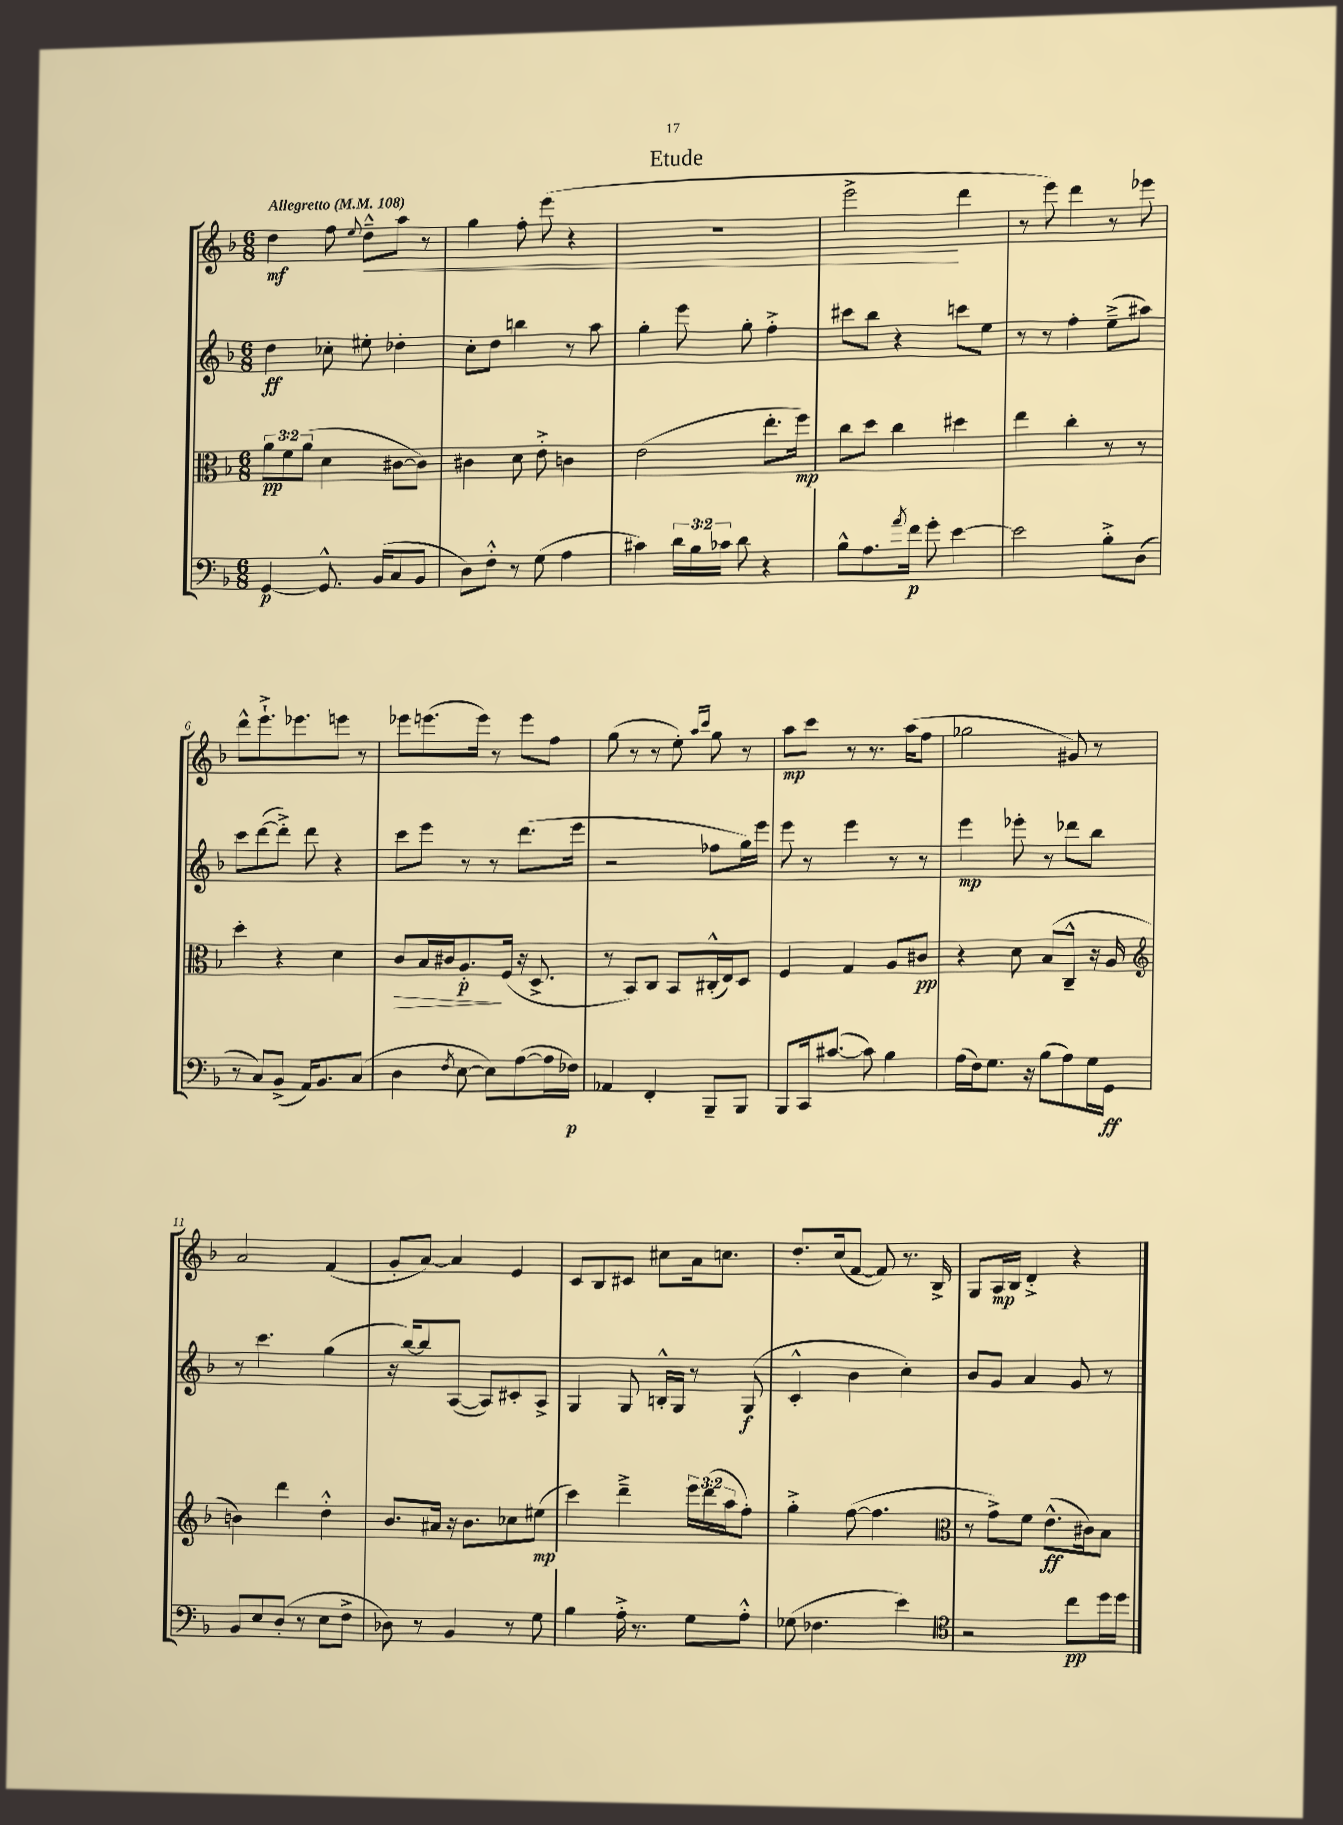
\header { title = "Etude" }
<<
\new StaffGroup <<
\new Staff = "s0" {
    \clef treble \key f \major \numericTimeSignature \time 6/8 \tempo "Allegretto" 4 = 108
    d''4\mf f''8 \appoggiatura { e''8 } d''8---^\< a''8 r8 |
    g''4 f''8-. e'''8( r4 |
    R2. |
    e'''2->\! d'''4 |
    r8 e'''8) d'''4 r8 ees'''8 |
    d'''8-^ e'''8.-!-> ees'''8. e'''8 r8 |
    ees'''8 e'''8.( e'''16) r8 e'''8 f''8 |
    g''8( r8 r8 e''8-.) \grace { a''16 c'''16 } g''8 r8 |
    a''8\mp c'''8 r8 r8. a''16( f''8 |
    ges''2 gis'8) r8 |
    a'2 f'4( |
    g'8-. a'8~) a'4 e'4 |
    c'8 bes8 cis'8 cis''8 a'16 c''8. |
    d''8.-. c''16( f'8~ f'8) r8. bes16-> |
    g8 a16\mp bes16 d'4-.-> r4 \bar "|." |
}
\new Staff = "s1" {
    \clef treble \key f \major \numericTimeSignature \time 6/8
    d''4\ff ces''8-. eis''8-. des''4-. |
    c''8-. d''8 b''4 r8 a''8 |
    g''4-. e'''8 g''8-. f''4-.-> |
    cis'''8 bes''8 r4 c'''8 e''8 |
    r8 r8 f''4-. e''8--->( ais''8) |
    c'''8 d'''8~( d'''8-.->) d'''8 r4 |
    c'''8 e'''8 r8 r8 d'''8.( e'''16 |
    r2 fes''8 g''16) e'''16 |
    e'''8 r8 e'''4 r8 r8 |
    e'''4\mp ees'''8-. r8 des'''8 bes''8 |
    r8 c'''4. g''4( |
    r16 bes''16~) bes''8 a8~( a8) cis'8-. a8-> |
    g4 g8 b16-.-^ g16 r8 g8\f( |
    c'4-.-^ bes'4 c''4-.) |
    bes'8 g'8 a'4 g'8 r8 \bar "|." |
}
\new Staff = "s2" {
    \clef alto \key f \major \numericTimeSignature \time 6/8 \override Staff.TupletNumber.text = #tuplet-number::calc-fraction-text
    \tuplet 3/2 { a'8\pp f'8 a'8( } d'4 cis'8~ cis'8) |
    cis'4 d'8 e'8-.-> c'4 |
    e'2( e''8.-. f''16\mp) |
    c''8 d''8 c''4 dis''4 |
    e''4 c''4-. r8 r8 |
    d''4-. r4 d'4 |
    c'8\> bes16 cis'16 a8.-.\p\! f16( r16 d8.-> |
    r8 bes,8) c8 bes,8 cis16-.-^( e16) d8 |
    f4 g4 a8 cis'8\pp |
    r4 d'8 bes8( c8---^ r16 a16 |
    \clef treble b'4) d'''4 d''4-.-^ |
    bes'8. ais'16 r16 bes'8. ces''8 eis''8\mp( |
    c'''4) d'''4---> \tuplet 3/2 { e'''16 d'''16( a''16 } f''8-.) |
    g''4-.-> f''8~( f''4. |
    \clef alto r8 g'8->) f'8 e'8.-^\ff( cis'16) bes8 \bar "|." |
}
\new Staff = "s3" {
    \clef bass \key f \major \numericTimeSignature \time 6/8 \override Staff.TupletNumber.text = #tuplet-number::calc-fraction-text
    g,4~\p g,8.-^ bes,16( c8 bes,8 |
    d8) f8-.-^ r8 g8( a4 |
    cis'4) \tuplet 3/2 { d'16 bes16 ces'16 } d'8 r4 |
    bes8-^ a8. \acciaccatura { a'8 } f'16\p g'8-. e'4~ |
    e'2 bes8-.-> d8( |
    r8 c8) bes,8->( a,16) bes,8. c8( |
    d4 \acciaccatura { f8 } e8~ e8) a8~( a16 fes16\p) |
    aes,4 f,4-. bes,,8-- bes,,8 |
    bes,,8 c,16 cis'8.~( cis'8) bes4 |
    a16( f16) g8. r16 bes8( a8) g16 g,16\ff |
    bes,8 e8 d8-.( r8 e8 f8-> |
    des8) r8 bes,4 r8 g8 |
    bes4 a16-.-> r8. g8 a8-.-^ |
    ges8( fes4. e'4) |
    \clef tenor r2 c''8\pp d''16 d''16 \bar "|." |
}
>>
>>
